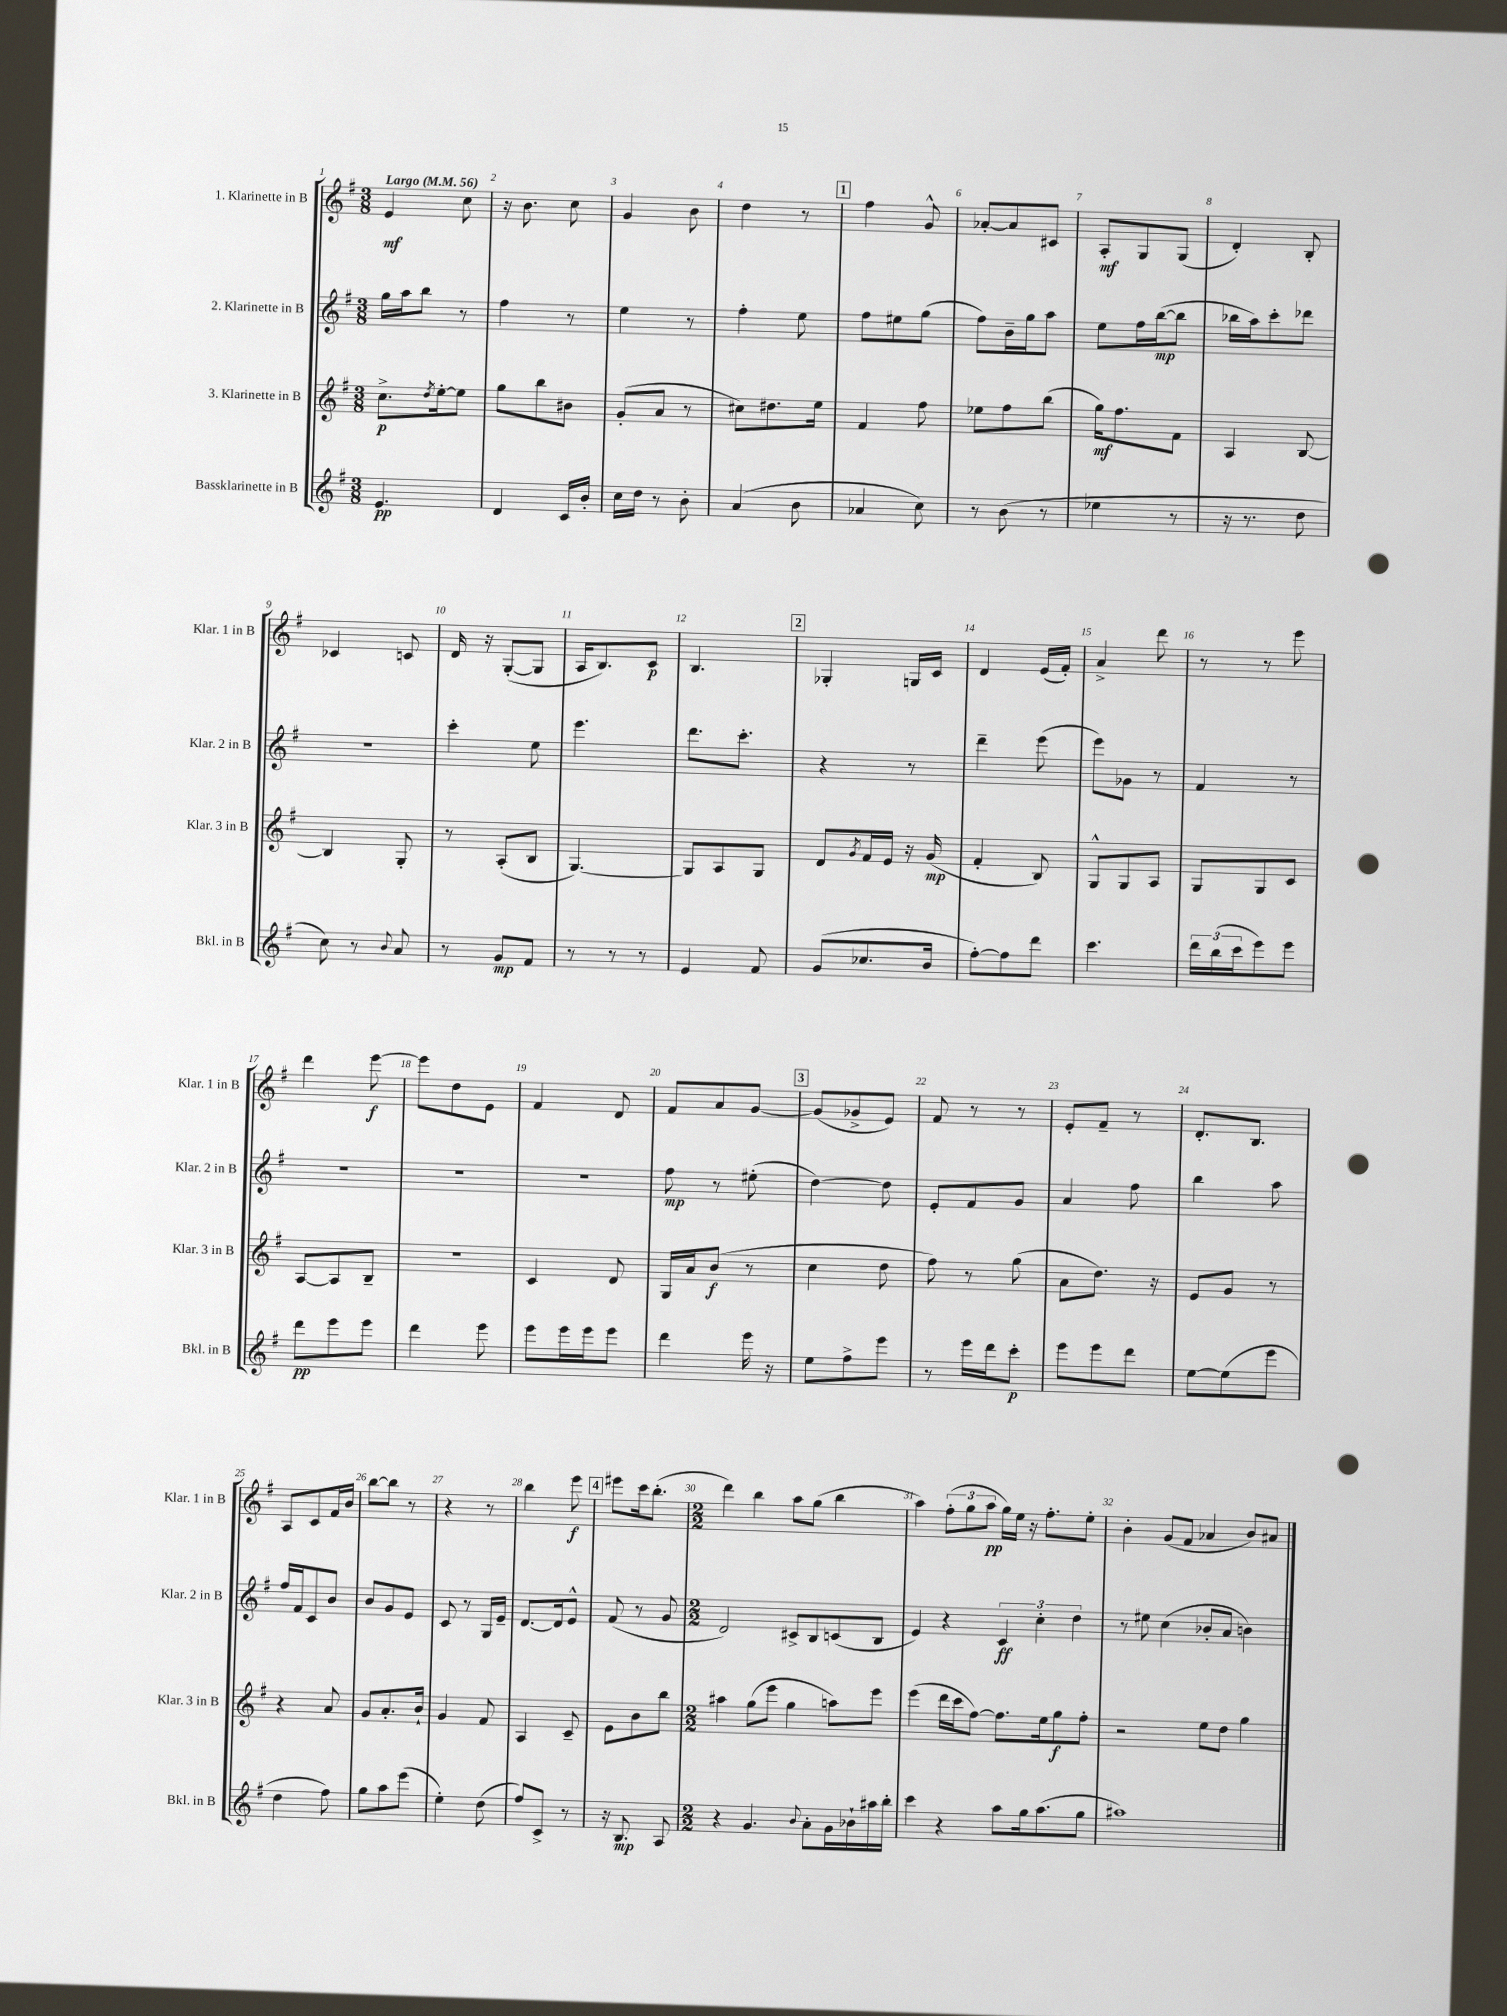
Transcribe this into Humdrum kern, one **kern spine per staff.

**kern	**kern	**kern	**kern
*staff4	*staff3	*staff2	*staff1
*clefG2	*clefG2	*clefG2	*clefG2
*k[f#]	*k[f#]	*k[f#]	*k[f#]
*M3/8	*M3/8	*M3/8	*M3/8
*MM56	*MM56	*MM56	*MM56
4.e/	8.cc^\L	16gg\LL	4e/
.	.	16aa\J	.
.	.	8bb\J	.
.	8qdd/	.	.
.	[16ee'\k	.	.
.	8ee\]J	8r	8cc\
=	=	=	=
4d/	8gg\L	4ff#\	16r
.	.	.	8.b\
.	8bb\	.	.
16c/LL	8b#\J	8r	8cc\
16b'/JJ	.	.	.
=	=	=	=
16cc\LL	(8g'/L	4ee\	4g/
16dd\JJ	.	.	.
8r	8a/J	.	.
8b'\	8r	8r	8b\
=	=	=	=
(4a/	8cc#\L)	4ff#'\	4dd\
.	8.dd#\	.	.
8b\	.	8ee\	8r
.	16ee\Jk	.	.
=	=	=	=
4a-/	4f#/	8ff#\L	4ff#\
.	.	8ee#\	.
8cc\)	8ff#\	(8gg\J	8g^^/
=	=	=	=
8r	8ee-\L	8ff#\L)	[8a-'/L
(8b\	8ff#\	16b~\L	8a-/]
.	.	16gg\J	.
8r	(8bb\J	8aa\J	8c#/J
=	=	=	=
4ee-\	16gg\LK)	8ee\L	8A'/L
.	8.ff#\	.	.
.	.	16ff#\L	8G/
.	.	([16bb\J	.
8r	8f#\J	8bb\]J	(8G/J
=	=	=	=
16r	4A/	16bb-\LL	4d'/)
8.r	.	16aa\J)	.
.	.	8ccc'\	.
8dd\	[8B/	8ddd-\J	8B'/
=	=	=	=
8cc\)	4B/]	4.r	4c-/
8r	.	.	.
8qqb/	.	.	.
8a/	8G'/	.	8c/
=	=	=	=
8r	8r	4ccc'\	16d/
.	.	.	16r
8g/L	(8A'/L	.	([8G'/L
8f#/J	8B/J	8ee\	8G/]J
=	=	=	=
8r	[4.G/)	4.eee\	16A/LK
.	.	.	8.B/)
8r	.	.	.
8r	.	.	8c/J
=	=	=	=
4e/	8G/]L	8.ddd\L	4.B/
.	8A/	.	.
.	.	8.ccc'\J	.
8f#/	8G/J	.	.
=	=	=	=
(8g/L	8d/L	4r	4G-'/
.	8qg/	.	.
8.cc-/	16f#/L	.	.
.	16e/JJ	.	.
.	16r	8r	16G/LL
16b/Jk	(16g/	.	16c/JJ
=	=	=	=
[8ff#'\L)	4f#'/	4ddd~\	4d/
8ff#\]	.	.	.
8ddd\J	8B/)	(8eee\	(16e/LL
.	.	.	16f#'/JJ)
=	=	=	=
4.ccc\	8G^^/L	8eee\L)	4a^/
.	8G/	8g-\J	.
.	8A/J	8r	8ddd\
=	=	=	=
24ddd\LL	8G/L	4f#/	8r
(24bb\	.	.	.
24ccc\J	.	.	.
8eee\)	8G/	.	8r
8eee\J	8c/J	8r	8eee\
=	=	=	=
8ddd\L	[8A/L	4.r	4ddd\
8eee\	8A/]	.	.
8eee\J	8B~/J	.	[8eee\
=	=	=	=
4ddd\	4.r	4.r	8eee\]L
.	.	.	8dd\
8eee\	.	.	8e\J
=	=	=	=
8eee\L	4c/	4.r	4f#/
16eee\L	.	.	.
16eee\J	.	.	.
8eee\J	8d/	.	8d/
=	=	=	=
4ddd\	16G/LL	8ff#\	8f#/L
.	16a/J	.	.
.	(8b/J	8r	8a/
16eee\	8r	(8ee#'\	[8g/J
16r	.	.	.
=	=	=	=
8ee\L	4cc\	[4dd\)	(8g/]L
8ff#^\	.	.	8g-^/
8eee\J	8dd\	8dd\]	8e/J)
=	=	=	=
8r	8ff#\)	8e'/L	8f#/
16eee\LL	8r	8f#/	8r
16ddd\J	.	.	.
8ccc'\J	(8gg\	8g/J	8r
=	=	=	=
8eee\L	8a\L	4a/	8e'/L
8eee\	8.dd\J)	.	8f#~/J
8ddd\J	.	8ff#\	8r
.	16r	.	.
=	=	=	=
[8ee\L	8e/L	4bb\	8.d'/L
(8ee\]	8g/J	.	.
.	.	.	8.B/J
8eee\J	8r	8aa\	.
=	=	=	=
4dd\	4r	16ff#/LL	8A/L
.	.	16f#/J	.
.	.	8c/	8c/
8ff#\)	8a/	8b/J	16f#/L
.	.	.	16b/JJ
=	=	=	=
8gg\L	8g/L	8b/L	[8bb\L
8aa\	8.a'/	8g/	8bb\]J
(8eee\J	.	8e/J	8r
.	16b`/Jk	.	.
=	=	=	=
4ee'\)	4g/	8c/	4r
.	.	8r	.
(8dd\	8f#/	16G/LL	8r
.	.	16e~/JJ	.
=	=	=	=
8ff#/L)	4A/	[8.d/L	4bb\
8c^/J	.	.	.
.	.	16d/]k	.
8r	8c~/	8e^^/J	8eee\
=	=	=	=
16r	8e\L	(8f#/	8eee#\L
8.B/	.	.	.
.	8b\	8r	16ccc\k
.	.	.	(8.bb'\J
8A/	8bb\J	8g/	.
=	=	=	=
*M2/2	*M2/2	*M2/2	*M2/2
4r	4aa#\	2d/)	4ddd\)
4.g/	(8gg\L	.	4bb\
.	8eee\J	.	.
.	4gg\	8c#^/L	8aa\L
8qqb/	.	.	.
8a'\L	.	8B/	(8gg\J
16g\L	8aa\L)	(8c/	4bb\
16b-`\	.	.	.
16aa#\	8eee\J	8B/J	.
16bb'\JJ	.	.	.
=	=	=	=
4ccc\	(4eee\	4e/)	4aa\)
4r	16ddd\LL	4r	(12ff#'\L
.	16ccc\J	.	.
.	.	.	12gg\
.	[8ff#\J)	.	.
.	.	.	12aa\J
8aa\L	8.ff#\]L	6c/	16gg\LL)
.	.	.	16ee\JJ
16gg\k	.	.	16r
.	.	6cc'\	.
(8.aa\	16ee\k	.	8.ff#'\L
.	8gg\	.	.
.	.	6dd\	.
8gg\J	8ff#'\J	.	8ee'\J
=	=	=	=
1aa#)	2r	8r	4b'\
.	.	8ee#\	.
.	.	(4cc\	(8g/L
.	.	.	8f#/J
.	8ee\L	8b-'/L	4a-/
.	8dd\J	8a/J	.
.	4gg\	4b\)	8b/L)
.	.	.	8a#/J
==	==	==	==
*-	*-	*-	*-
